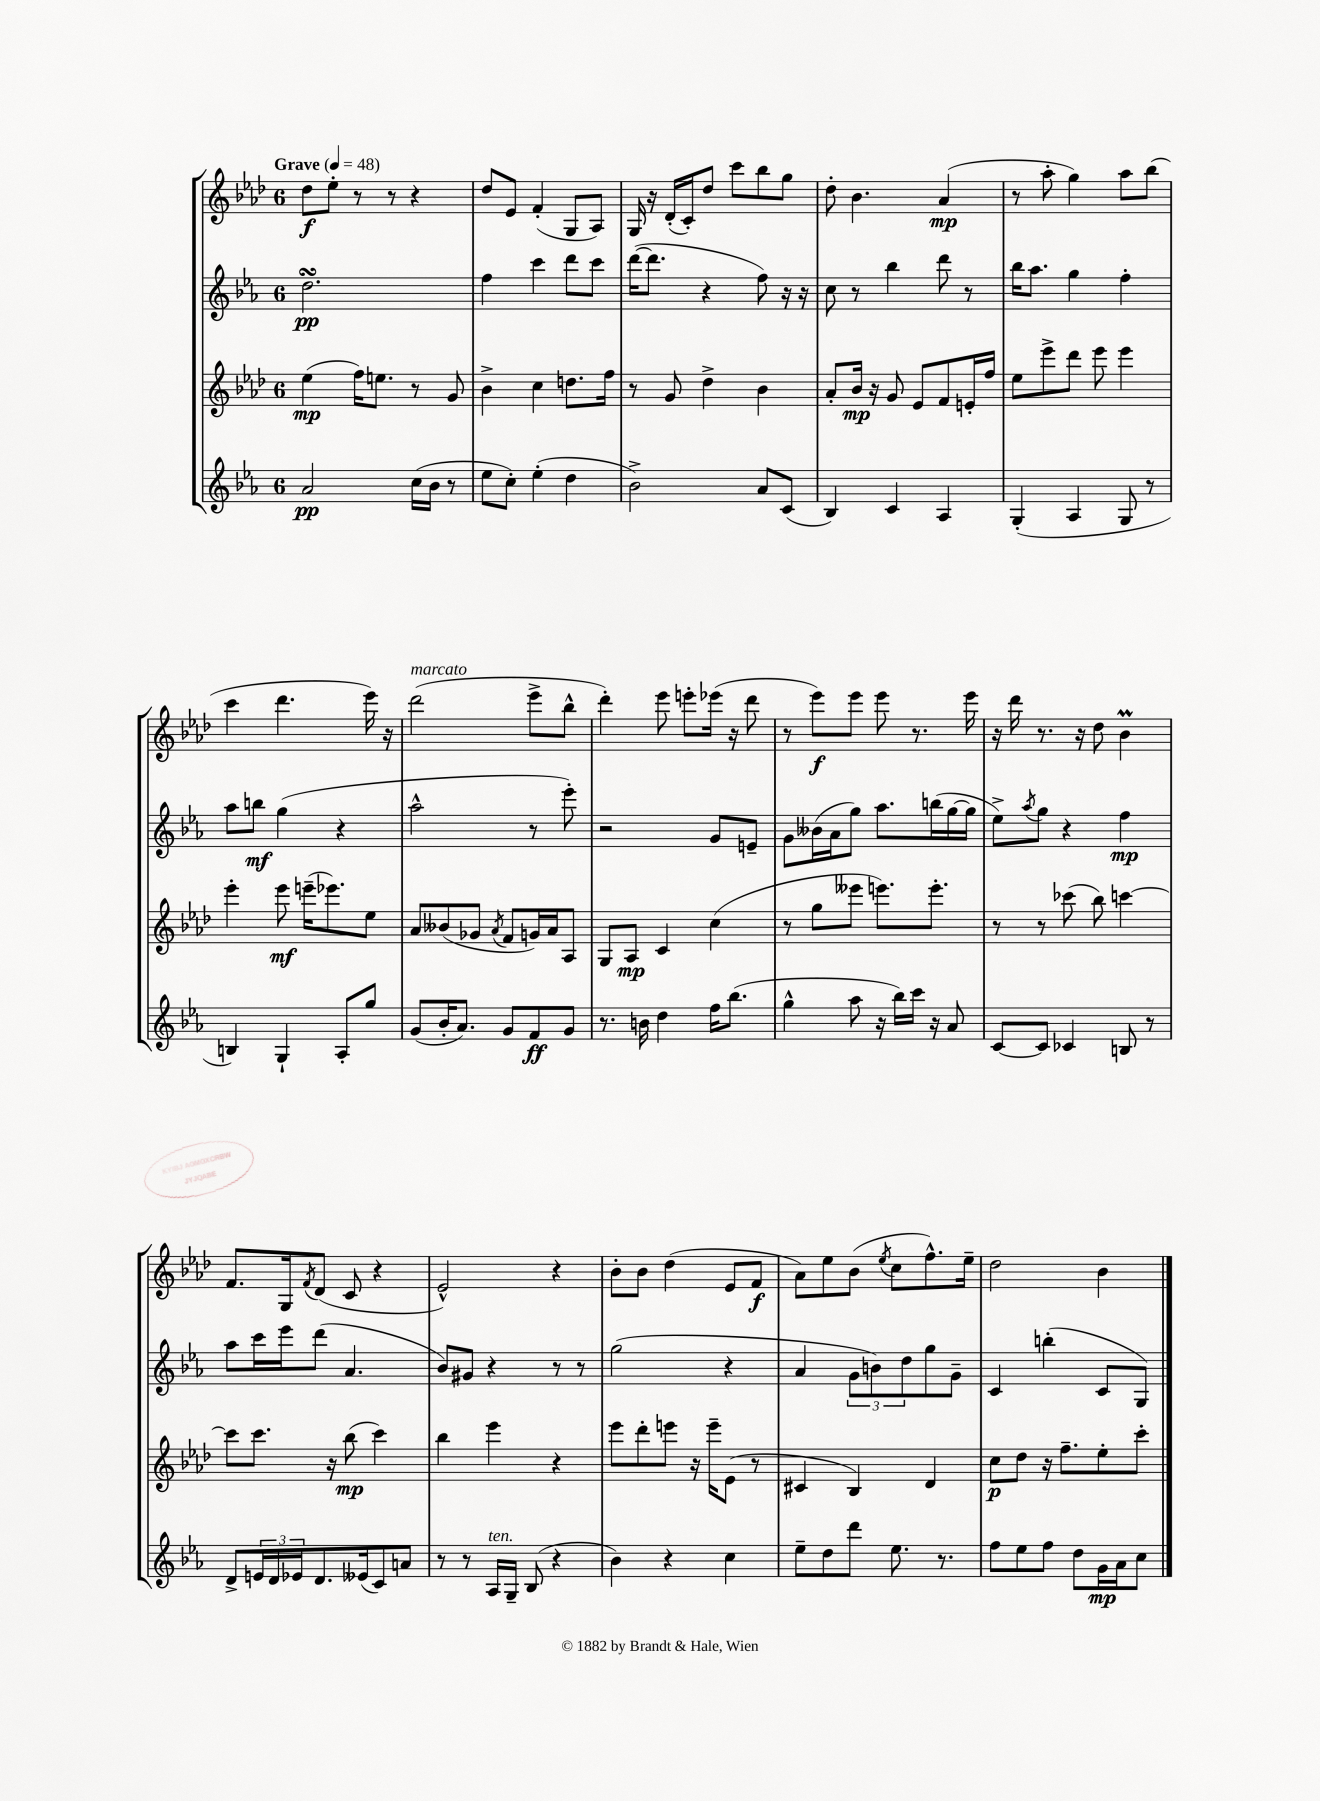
<<
\new StaffGroup <<
\new Staff = "s0" {
    \clef treble \key aes \major \once \override Staff.TimeSignature.style = #'single-digit \time 6/8 \tempo "Grave" 4 = 48
    des''8\f ees''8-. r8 r8 r4 |
    des''8 ees'8 f'4-.( g8 aes8) |
    g16 r16 des'16-.( c'16-.) des''8 c'''8 bes''8 g''8 |
    des''8-. bes'4. aes'4\mp( |
    r8 aes''8-. g''4) aes''8 bes''8( |
    c'''4 des'''4. ees'''16) r16 |
    des'''2^\markup { \italic "marcato" }( ees'''8-> bes''8-^ |
    des'''4-.) ees'''8 e'''8-. ees'''16( r16 des'''8 |
    r8 ees'''8\f) ees'''8 ees'''8 r8. ees'''16 |
    r16 des'''16 r8. r16 des''8 bes'4\prall |
    f'8. g16 \acciaccatura { f'8 } des'8( c'8 r4 |
    ees'2-^) r4 |
    bes'8-. bes'8 des''4( ees'8 f'8\f |
    aes'8) ees''8 bes'8( \acciaccatura { ees''8 } c''8 f''8.-^) ees''16-- |
    des''2 bes'4 \bar "|." |
}
\new Staff = "s1" {
    \clef treble \key ees \major \once \override Staff.TimeSignature.style = #'single-digit \time 6/8
    d''2.\turn\pp |
    f''4 c'''4 d'''8 c'''8 |
    d'''16~( d'''8. r4 f''8) r16 r16 |
    c''8 r8 bes''4 d'''8 r8 |
    bes''16 aes''8. g''4 f''4-. |
    aes''8 b''8\mf g''4( r4 |
    aes''2-^ r8 ees'''8-.) |
    r2 g'8 e'8-- |
    g'8 beses'16( aes'16 g''8) aes''8. b''16( g''16~ g''16 |
    ees''8->) \acciaccatura { aes''8 } g''8 r4 f''4\mp |
    aes''8 c'''16 ees'''16 d'''8( aes'4. |
    bes'8) gis'8 r4 r8 r8 |
    g''2( r4 |
    aes'4 \tuplet 3/2 { g'8 b'8) d''8 } g''8 g'8-- |
    c'4 b''4-.( c'8 g8) \bar "|." |
}
\new Staff = "s2" {
    \clef treble \key aes \major \once \override Staff.TimeSignature.style = #'single-digit \time 6/8
    ees''4\mp( f''16) e''8. r8 g'8 |
    bes'4-> c''4 d''8. f''16 |
    r8 g'8 des''4-> bes'4 |
    aes'8-. bes'16\mp r16 g'8 ees'8 f'8 e'16-. f''16 |
    ees''8 ees'''8-> des'''8 ees'''8 ees'''4 |
    ees'''4-. ees'''8\mf e'''16--( ees'''8.) ees''8 |
    aes'8 beses'8( ges'8 \acciaccatura { aes'8 } f'8 g'16) aes'16 aes8 |
    g8 aes8\mp c'4 c''4( |
    r8 g''8 eeses'''8 e'''8.) e'''8.-. |
    r8 r8 ces'''8( bes''8) c'''4~ |
    c'''8 c'''8. r16 bes''8\mp( c'''4) |
    bes''4 ees'''4 r4 |
    ees'''8 des'''8-. e'''8 r16 e'''16-- ees'8( r8 |
    cis'4 bes4) des'4 |
    c''8\p des''8 r16 f''8.-- ees''8-. c'''8-. \bar "|." |
}
\new Staff = "s3" {
    \clef treble \key ees \major \once \override Staff.TimeSignature.style = #'single-digit \time 6/8
    aes'2\pp c''16( bes'16 r8 |
    ees''8 c''8-.) ees''4-.( d''4 |
    bes'2->) aes'8 c'8( |
    bes4) c'4 aes4 |
    g4-.( aes4 g8 r8 |
    b4) g4-! aes8-. g''8 |
    g'8( bes'16-. aes'8.) g'8 f'8\ff g'8 |
    r8. b'16 d''4 f''16 bes''8.( |
    g''4-^ aes''8 r16 bes''16) c'''16 r16 aes'8 |
    c'8~ c'8 ces'4 b8 r8 |
    d'8-> \tuplet 3/2 { e'16 d'16 ees'16 } d'8. eeses'16( c'8) a'8 |
    r8 r8 aes16^\markup { \italic "ten." } g16-- bes8( r4 |
    bes'4) r4 c''4 |
    ees''8-- d''8 d'''8 ees''8. r8. |
    f''8 ees''8 f''8 d''8 g'16\mp aes'16 c''8 \bar "|." |
}
>>
>>
\layout { \context { \Score \remove "Bar_number_engraver" } }
